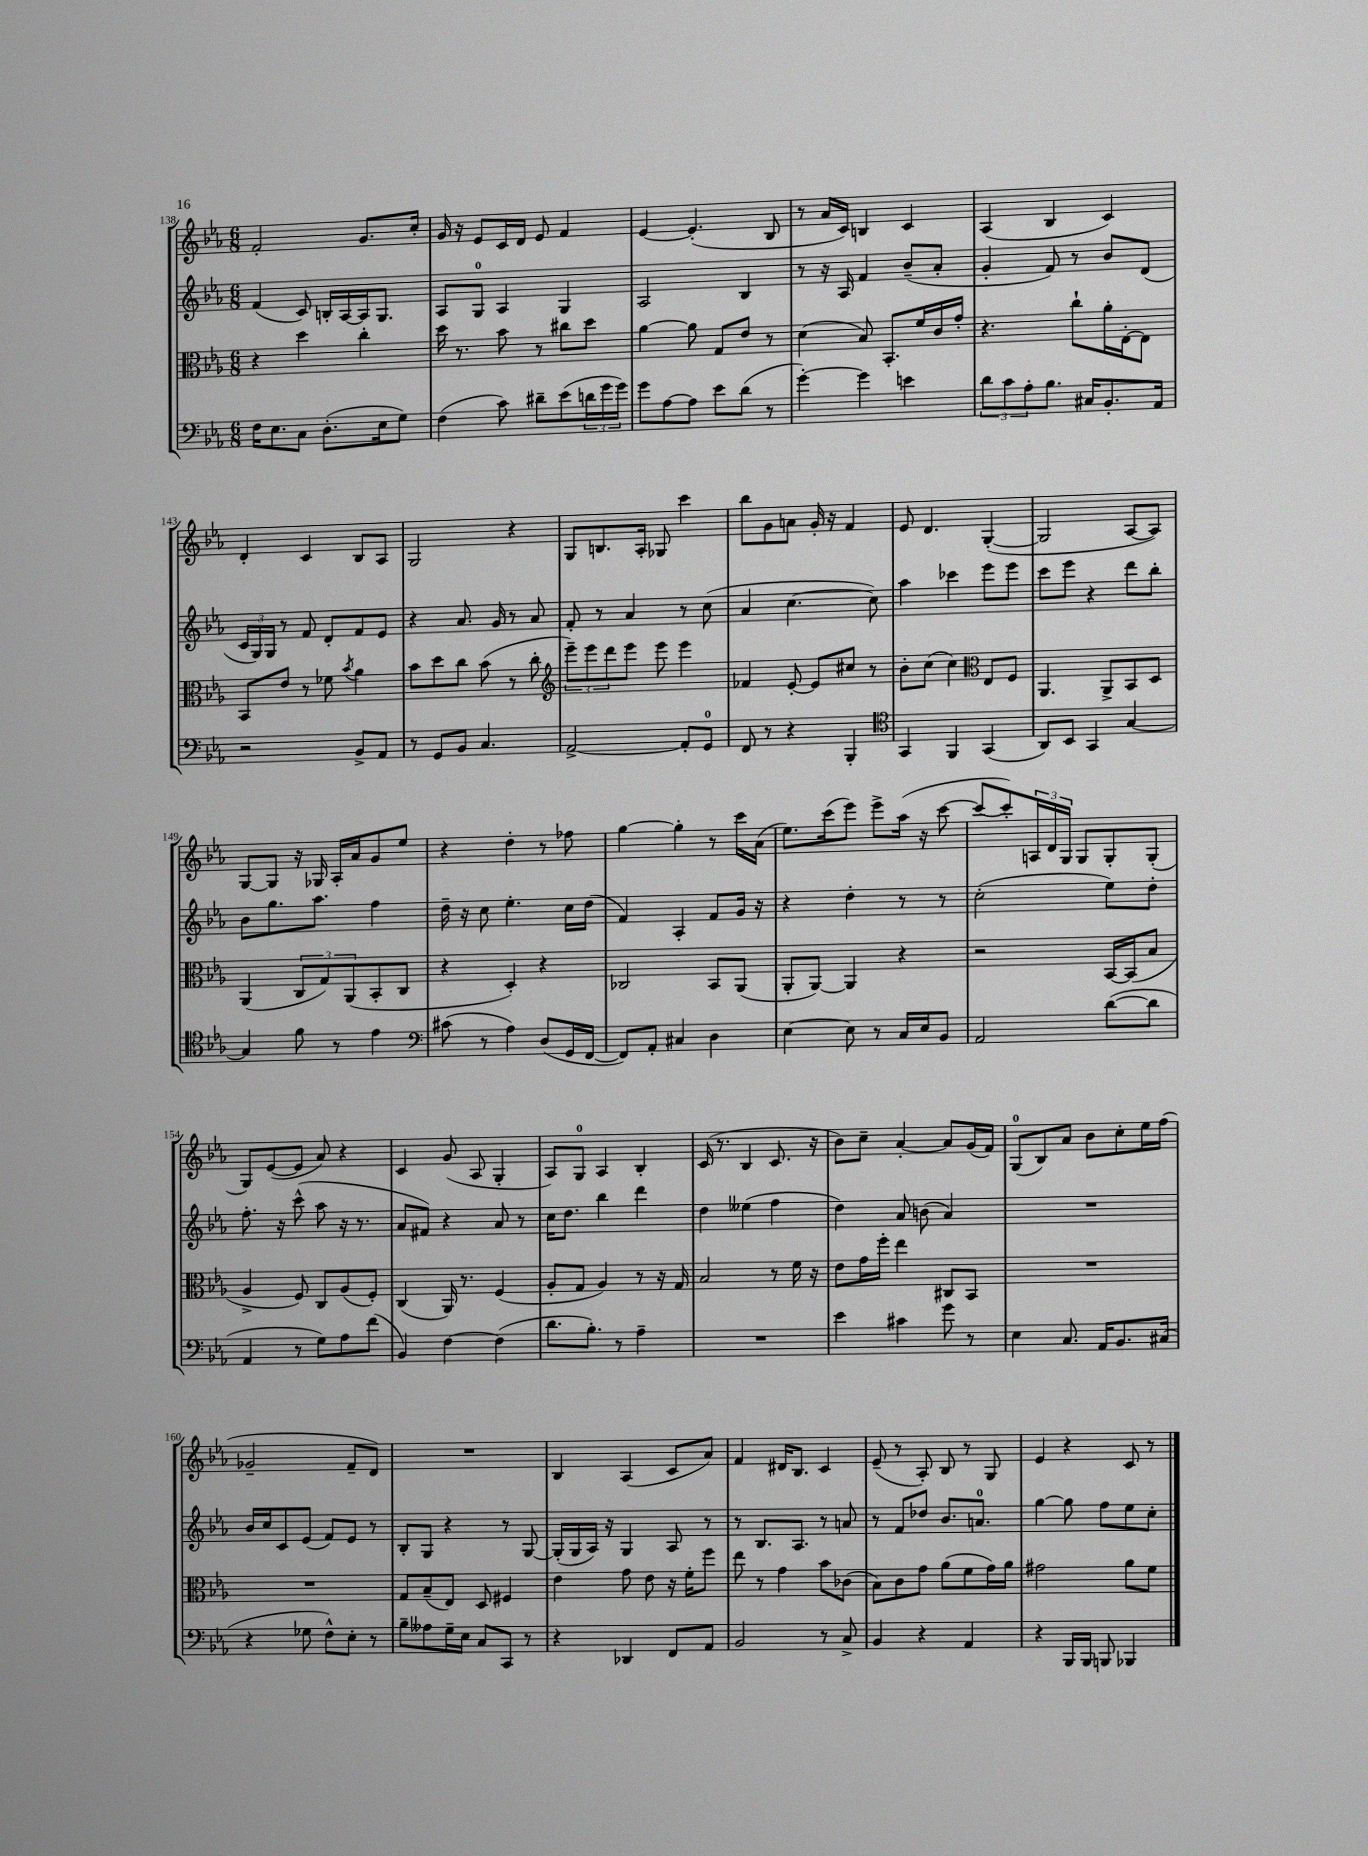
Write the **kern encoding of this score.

**kern	**kern	**kern	**kern
*part4	*part3	*part2	*part1
*staff4	*staff3	*staff2	*staff1
*clefF4	*clefC3	*clefG2	*clefG2
*k[b-e-a-]	*k[b-e-a-]	*k[b-e-a-]	*k[b-e-a-]
*M6/8	*M6/8	*M6/8	*M6/8
=138	=138	=138	=138
16F\KL	4r	(4f/	2f'/
8.E-\	.	.	.
8C\J	4dd\	8c/)	.
(8.D'\L	.	16Bn'/LL	.
.	.	[16A-/	.
.	4cc'\	16A-/J]	8.g/L
16E-\k	.	8.G/J	.
8G\J)	.	.	.
.	.	.	16cc'/Jk
=139	=139	=139	=139
(4F\	16dd\	8A-/L	16g/
.	8.r	.	16r
.	.	8G/J	8e-/L
8c\)	8b-\	4A-/	16c/L
.	.	.	16d/JJ
8d#X~\L	8r	.	8e-/
(8e-\	8cc#X\L	4G/	4f/
24dn\L	8dd\J	.	.
24g\	.	.	.
24g\JJ)	.	.	.
=140	=140	=140	=140
8g\L	[4a-\	2A-/	[4e-/
[8A-\	.	.	.
8A-\J]	8a-\]	.	(4.e-'/]
8e-\L	8G/L	.	.
(8d\J	8e-/J	4B-/	.
8r	8r	.	8B-/
=141	=141	=141	=141
[4g'\)	(4d\	8r	8r
.	.	16r	16a-/LL
.	.	16A-/	16c/JJ)
4g\]	8B-/)	4f/	4Bn/
.	8.BB-'/L	.	.
4en\	.	(8b-~/L	4c/
.	16f/L	.	.
.	16c/	8a-'/J	.
.	16g'/JJ	.	.
=142	=142	=142	=142
12d\L	4.r	4g'/	(4A-/
12c\	.	.	.
12A-'\	.	.	.
8.B-\J	.	8f/)	4B-/
.	8cc`\L	8r	.
16C#X/KL	.	.	.
8.BB-'/	16a-'\L	8b-/L	4c/)
.	[16E-'\J	.	.
.	8E-\J]	(8d/J	.
16AA-/Jk	.	.	.
!!LO:LB:g=z
=143	=143	=143	=143
2r	8BB-/L	24c/LL	4d'/
.	.	24G/)	.
.	.	24G/JJ	.
.	8e-/J	8r	.
.	8r	8f/	4c/
.	8f-X\	8d'/L	.
.	8qb-/	.	.
8BB-^/L	4a-\	8f/	8B-/L
8AA-/J	.	8e-/J	8A-/J
=144	=144	=144	=144
8r	8b-\L	4r	2G/
8GG/L	8dd\	.	.
8BB-/J	8cc\J	8.a-/	.
4.C/	(8b-\	.	.
.	.	16g/	.
.	8r	8r	4r
.	8cc'\	8a-/	.
=145	=145	=145	=145
*	*clefG2	*	*
[2AA-^/	12eee-~\L)	8f'/	8G/L
.	12eee-\	.	.
.	.	8r	8.Bn/
.	12ddd\	.	.
.	8eee-\J	4a-/	.
.	.	.	16A-'/Jk
.	8eee-\	.	8G-X/
8AA-'/L]	4eee-\	8r	4ccc\
8GG/J	.	(8cc\	.
=146	=146	=146	=146
8FF/	4f-X/	4a-/	8bb-\L
8r	.	.	8g\
4r	[8e-'/	[4.cc\	8an\J
.	8e-/L]	.	16g'/
.	.	.	16r
4BBB-'/	8cc#X/J	.	4f/
.	8r	8cc\])	.
=147	=147	=147	=147
*clefC4	*	*	*
4GG/	8b-'\L	4aa-\	8e-/
.	(8cc\J	.	4.d/
4FF/	4cc\)	4ccc-X\	.
*	*clefC3	*	*
(4GG/	8E-/L	8eee-\L	([4G'/
.	8F/J	8eee-\J	.
=148	=148	=148	=148
8AA-/L)	4.AA-/	8ccc\L	2G/]
8BB-/J	.	8eee-\J	.
4GG/	.	4r	.
.	8AA-^/L	.	.
[4G/	8BB-/	8ddd\L	[8A-/L
.	8D/J	8bb-'\J	8A-/J])
!!LO:LB:g=z
=149	=149	=149	=149
4G/]	(4AA-/	8b-\L	[8G/L
.	.	8.gg\	8G/J]
8f\	12C/L	.	16r
.	.	8.aa-\J	16G-X/
.	12G/)	.	.
8r	.	.	16A-'/LL
.	(12AA-/	.	.
.	.	.	16a-/J
4e-\	8BB-'/	4ff\	8g/
.	8C/J	.	8ee-/J
=150	=150	=150	=150
*clefF4	*	*	*
(8c#X\	4r	16dd~\	4r
.	.	16r	.
8r	.	8cc\	.
4A-\)	4D'/)	4.ee-'\	4dd'\
(8D/L	4r	.	8r
16GG/L	.	16cc\LL	8ff-X\
[16FF/JJ	.	(16dd\JJ	.
=151	=151	=151	=151
8FF/L])	2C-X/	4f/)	[4gg\
8AA-'/J	.	.	.
4C#X/	.	4A-'/	4gg'\]
4D\	8BB-/L	8f/L	8r
.	(8AA-/J	16g/Jk	16ccc\LL
.	.	16r	(16a-\JJ
=152	=152	=152	=152
[4E-\	8AA-'/L	4r	8.ee-\L)
.	[8AA-/J)	.	.
.	.	.	(16ccc\k
8E-\]	4AA-/]	4dd'\	8eee-\J)
8r	.	.	8eee-^\L
16C/LL	4r	8r	(16aa-\Jk
16E-/J	.	.	16r
8BB-/J	.	8r	[8ccc\
=153	=153	=153	=153
2AA-/	2r	(2cc'\	8ccc/L_
.	.	.	8ccc'/])
.	.	.	24An/L
.	.	.	24d/
.	.	.	24G/JJ
.	.	.	8G/L
([8d\L	[16BB-/LL	8ee-\L)	8G'/
.	(16BB-/J]	.	.
8d\J]	8B-/J	8dd'\J	(8G'/J
!!LO:LB:g=z
=154	=154	=154	=154
4AA-/	4A-^/	8.ff'\	8G/L)
.	.	.	([8e-/
.	.	16r	.
8r	8F/)	(8ccc^^\	8e-/J]
8G\L)	8C/L	8aa-\	8a-/)
8A-\	(8A-/	16r	4r
.	.	8.r	.
(8f\J	8F'/J)	.	.
=155	=155	=155	=155
4BB-/)	(4C/	8a-/L	4c/
.	.	8f#X/J)	.
[4F\	16AA-/)	4r	(8g/
.	8.r	.	.
.	.	.	8A-/
(4F\]	(4F/	8a-/	4G'/
.	.	8r	.
=156	=156	=156	=156
8.d\L	8A-'/L	16cc\KL	8A-/L)
.	.	8.dd\J	.
.	8G/J	.	8G/J
8.B-'\J)	.	.	.
.	4A-/)	4bb-\	4A-/
8r	.	.	.
4A-~\	8r	4ddd\	4B-'/
.	16r	.	.
.	16G/	.	.
=157	=157	=157	=157
2.r	2B-/	4dd\	(16c/
.	.	.	8.r
.	.	(4ee--X\	4B-/
.	8r	4ff\	8.c/
.	16f\	.	.
.	16r	.	16r
=158	=158	=158	=158
4e-\	8e-\L	4dd\)	8b-\L)
.	16g\L	.	8cc~\J
.	16ff'\JJ	.	.
4c#X\	4ee-\	8a-/	[4a-'/
.	.	(8bn\	.
8g\	8C#X/L	4a-/)	8a-/L]
8r	8BB-/J	.	(16g/L
.	.	.	16f/JJ)
=159	=159	=159	=159
4E-\	2.r	2.r	(8G/L
.	.	.	8B-/)
8.C/	.	.	8a-/J
.	.	.	8b-\L
16AA-/KL	.	.	.
8.BB-/	.	.	8cc'\
.	.	.	16ee-\L
(16C#X/Jk	.	.	(16ff\JJ
!!LO:LB:g=z
=160	=160	=160	=160
4r	2.r	16b-/LL	2g-X~/
.	.	16cc/J	.
.	.	8c/	.
8G-X\	.	(8e-/J	.
8F^^\L)	.	8f/L)	.
8E-'\J	.	8e-/J	8f~/L
8r	.	8r	8d/J)
=161	=161	=161	=161
8B-~\L	8G/L	8B-'/L	2.r
8A--X\	(8B-~/	8G/J	.
16G~\L	8E-/J)	4r	.
16E-\JJ	.	.	.
8C/L	8D/	.	.
8CC/J	4F#X/	8r	.
8r	.	[8G/	.
=162	=162	=162	=162
4r	4e-\	(16G'/LL]	4B-/
.	.	16G/	.
.	.	16A-/JJ)	.
.	.	16r	.
4DD-X/	8g\	4G/	(4A-/
.	8e-\	.	.
8FF/L	16r	8A-/	8c/L
.	16f'\KL	.	.
8AA-/J	8ff\J	8r	8a-/J)
=163	=163	=163	=163
2BB-/	8ee-\	8r	4f/
.	8r	8.B-/L	.
.	4g\	.	16d#X/KL
.	.	8.A-/J	8.B-/J
8r	8b-\L	8r	4c/
8C^/	(8c-X\J	8an/	.
=164	=164	=164	=164
4BB-/	8B-\L)	8r	(8e-~/
.	8c\	8f/L	8r
4r	8g\J	8dd-X/J	8A-'/)
.	(8a-\L	8.b-/L	8B-/
4AA-/	8f\	.	8r
.	.	8.an/J	.
.	16g\L)	.	8G/
.	16a-\JJ	.	.
=165	=165	=165	=165
4r	2g#X\	[4gg\	4e-/
16BBB-/LL	.	8gg\]	4r
16BBB-/JJ	.	.	.
8BBBn/	.	8ff\L	.
4BBB-X/	8a-\L	8ee-\	8c/
.	8f\J	8cc'\J	8r
==	==	==	==
*-	*-	*-	*-
